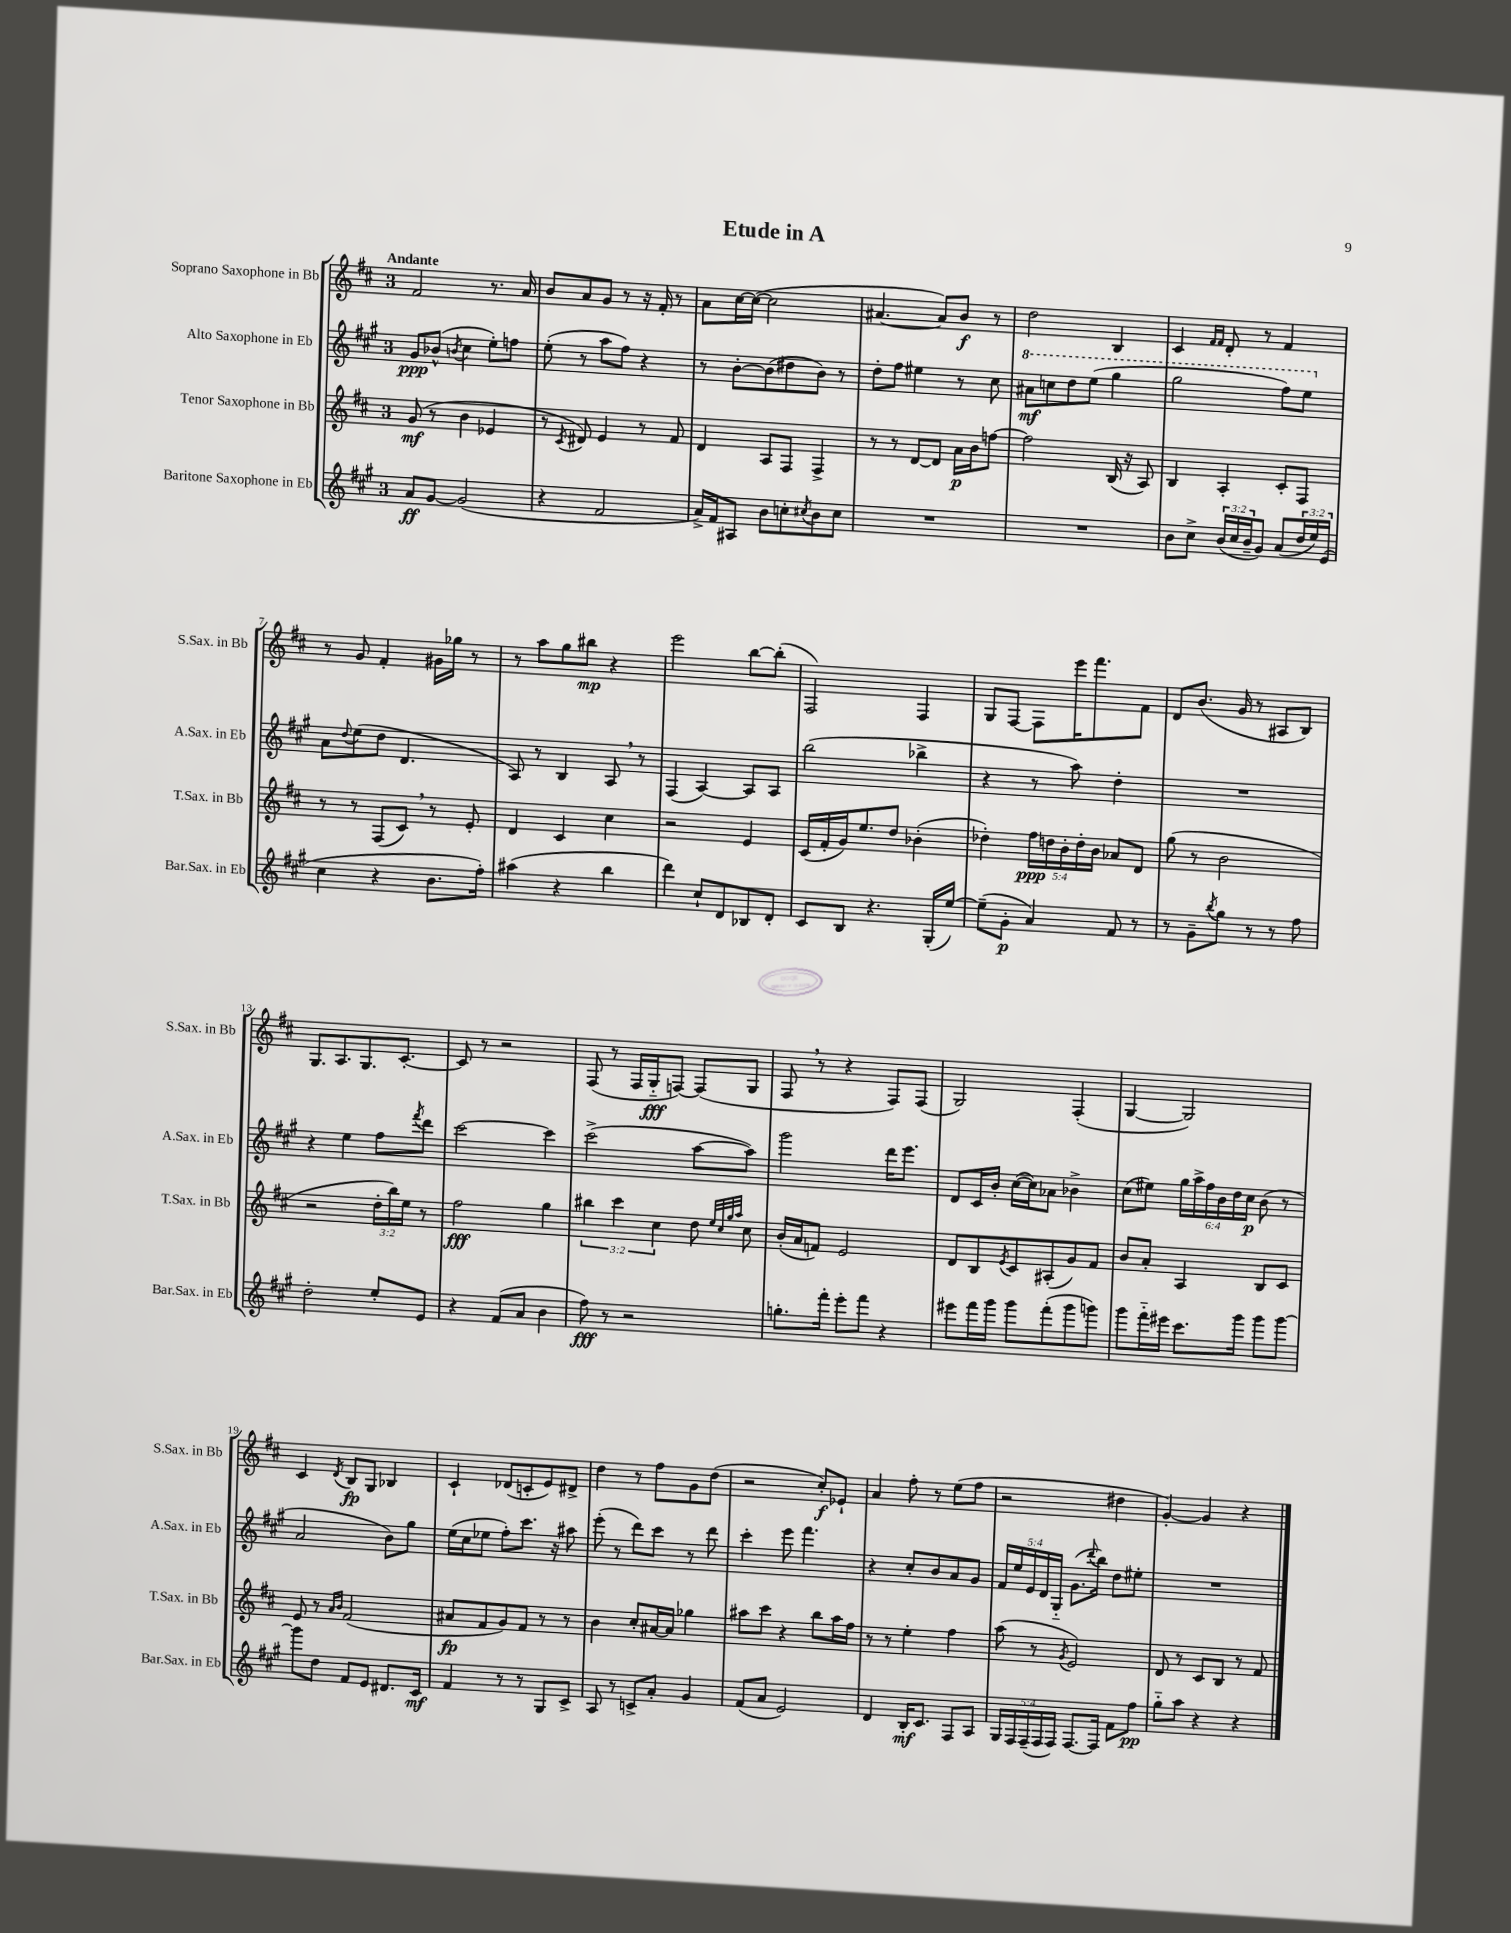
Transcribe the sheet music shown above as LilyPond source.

\header { title = "Etude in A" }
<<
\new StaffGroup <<
\new Staff = "s0" \with { instrumentName = "Soprano Saxophone in Bb" shortInstrumentName = "S.Sax. in Bb" } {
    \clef treble \key d \major \once \override Staff.TimeSignature.style = #'single-digit \time 3/4 \tempo "Andante"
    fis'2 r8. a'16 |
    b'8 a'8 g'8 r8 r16 fis'16-. r8 |
    a'8 cis''16~ cis''16~( cis''2 |
    ais'4.~ ais'8) b'8\f r8 |
    d''2 b4 |
    cis'4 \grace { fis'16 fis'16 } d'8-. r8 fis'4 |
    r8 g'8 fis'4-. gis'16 ges''16 r8 |
    r8 a''8 g''8 bis''8\mp r4 |
    e'''2 b''8~ b''8-.( |
    fis2) fis4 |
    g8 fis8~ fis8 e'''16 fis'''8. fis'8 |
    d'8 b'8.( g'16 r8 ais8 b8) |
    g8. a8. g8. cis'8.~-. |
    cis'8 r8 r2 |
    fis8( r8 fis16 g16-_\fff f8~) f8( g8 |
    fis8 \breathe r8 r4 fis8) fis8( |
    g2) fis4-.( |
    g4~ g2) |
    cis'4 \acciaccatura { d'8 } b8\fp g8 bes4 |
    cis'4-! des'8( c'8-. e'8) dis'8-> |
    d''4 r8 fis''8 g'8 d''8( |
    r2 cis''8-.\f) ees'8-! |
    a'4 fis''8-. r8 e''8( fis''8 |
    r2 dis''4 |
    g'4~-.) g'4 r4 \bar "|." |
}
\new Staff = "s1" \with { instrumentName = "Alto Saxophone in Eb" shortInstrumentName = "A.Sax. in Eb" } {
    \clef treble \key a \major \once \override Staff.TimeSignature.style = #'single-digit \time 3/4 \override Staff.TupletNumber.text = #tuplet-number::calc-fraction-text
    gis'8\ppp bes'8-^( \acciaccatura { b'8 } cis''4 e''8-.) f''8 |
    e''8-.( r8 a''8 fis''8) r4 |
    r8 b'8~-. b'8( dis''8 b'8) r8 |
    d''8-. fis''8 eis''4 r8 cis''8 |
    \ottava #1 ais''8\mf c'''8 d'''8 e'''8( gis'''4 |
    gis'''2 fis'''8) e'''8 \ottava #0 |
    a'8 \appoggiatura { d''8 } e''8( d''8 d'4. |
    a8) r8 b4 a8 \breathe r8 |
    fis4( a4~) a8 a8 |
    b''2( bes''4-> |
    r4 r8 a''8) d''4-. |
    R2. |
    r4 e''4 fis''8 \acciaccatura { fis'''8 } d'''8 |
    cis'''2~ cis'''4 |
    cis'''2->( a''8~ a''8) |
    gis'''2 d'''16 e'''8. |
    d'8 cis'16 b'16-. cis''16~( cis''16) aes'8 bes'4-> |
    cis''8( eis''8) \tuplet 6/4 { gis''16 a''16-> fis''16 b'16 d''16 cis''16\p } b'8( r8 |
    a'2 b'8) gis''8 |
    e''16( cis''16 ees''8 fis''8-.) cis'''8. r16 ais''8 |
    e'''8-.( r8 d'''8) cis'''8 r8 d'''8 |
    cis'''4-. e'''8 fis'''4. |
    r4 cis''8-. b'8 a'8 gis'8 |
    \tuplet 5/4 { fis'16 e''16 e'16 d'16 gis16-_ } gis'8.( \appoggiatura { d'''8 } b''16) d''8 eis''8-. |
    R2. \bar "|." |
}
\new Staff = "s2" \with { instrumentName = "Tenor Saxophone in Bb" shortInstrumentName = "T.Sax. in Bb" } {
    \clef treble \key d \major \once \override Staff.TimeSignature.style = #'single-digit \time 3/4 \override Staff.TupletNumber.text = #tuplet-number::calc-fraction-text
    g'8\mf( r8 b'4 ees'4 |
    r8 \acciaccatura { cis'8 } dis'8) e'4 r8 fis'8 |
    d'4 a8 fis8 fis4-> |
    r8 r8 d'8~ d'8 a'16\p b'16 f''8~ |
    f''2 b16( r16 a8) |
    b4 a4-. cis'8-. fis8 |
    r8 r8 fis8( cis'8) \breathe r8 e'8-. |
    d'4 cis'4 cis''4 |
    r2 e'4 |
    cis'16( fis'16-. g'16) e''8. d''8 bes'4-.( |
    des''4-.) \tuplet 5/4 { fis''16\ppp d''16 b'16-. d''16-. b'16 } aes'8 d'8 |
    g''8( r8 b'2 |
    r2 \tuplet 3/2 { d''16-. b''16) e''16 } r8 |
    fis''2\fff g''4 |
    \tuplet 3/2 { bis''4 cis'''4 cis''4 } d''8 \grace { e''32 cis''32 g''32 a''32 } cis''8 |
    b'16-.( a'16 f'8) e'2 |
    d'8 b8 \acciaccatura { e'8 } cis'8 ais8-.( g'8) fis'8 |
    b'8 a'8-. a4 b8 cis'8 |
    e'8 r8 \grace { a'16 b'16 } fis'2( |
    ais'8\fp fis'8 g'8) fis'8 r8 r8 |
    b'4 cis''8-. ais'16~ ais'16 ges''4 |
    ais''8 cis'''8 r4 b''8 ais''16 fis''16 |
    r8 r8 e''4-. fis''4 |
    a''8( r8 \acciaccatura { g'8 } e'2) |
    d'8 r8 cis'8 b8 r8 fis'8 \bar "|." |
}
\new Staff = "s3" \with { instrumentName = "Baritone Saxophone in Eb" shortInstrumentName = "Bar.Sax. in Eb" } {
    \clef treble \key a \major \once \override Staff.TimeSignature.style = #'single-digit \time 3/4 \override Staff.TupletNumber.text = #tuplet-number::calc-fraction-text
    a'8\ff gis'8~ gis'2( |
    r4 fis'2 |
    a'16->) fis'16 ais8 b'8 c''8-. \acciaccatura { cis''8 } b'8 cis''8 |
    R2. |
    R2. |
    b'8 cis''8-> \tuplet 3/2 { b'16( cis''16 b'16-- } gis'8) a'8( \tuplet 3/2 { d''16 e''16) e'16( } |
    cis''4 r4 b'8. fis''16-.) |
    ais''4( r4 b''4 |
    d'''4) cis''8-! d'8 bes8 d'8-. |
    cis'8 b8 r4. gis16-.( e''16~) |
    e''8--( gis'8-.\p a'4) fis'8 r8 |
    r8 gis'8-- \acciaccatura { b''8 } gis''8 r8 r8 fis''8 |
    d''2-. e''8-. e'8 |
    r4 fis'8( a'8 b'4 |
    fis''8\fff) r8 r2 |
    g''8.-. fis'''16-. e'''8-. fis'''8 r4 |
    eis'''8 fis'''16 gis'''16 gis'''8 fis'''8-.( gis'''8 g'''8) |
    gis'''8 fis'''16-_ eis'''16 cis'''8. gis'''16 gis'''8 gis'''8~ |
    gis'''8 d''8 fis'8 e'8 dis'8. cis'16\mf |
    fis'4 r8 r8 gis8 cis'8-> |
    a8 r8 c'8-> a'8-. gis'4 |
    fis'8( a'8 e'2) |
    d'4 b16-.\mf cis'8. fis8 a8 |
    \tuplet 5/4 { gis16 fis16 fis16--( fis16 fis16) } fis8.~ fis16 fis'8 fis''8\pp |
    gis''8-_ a''8 r4 r4 \bar "|." |
}
>>
>>
